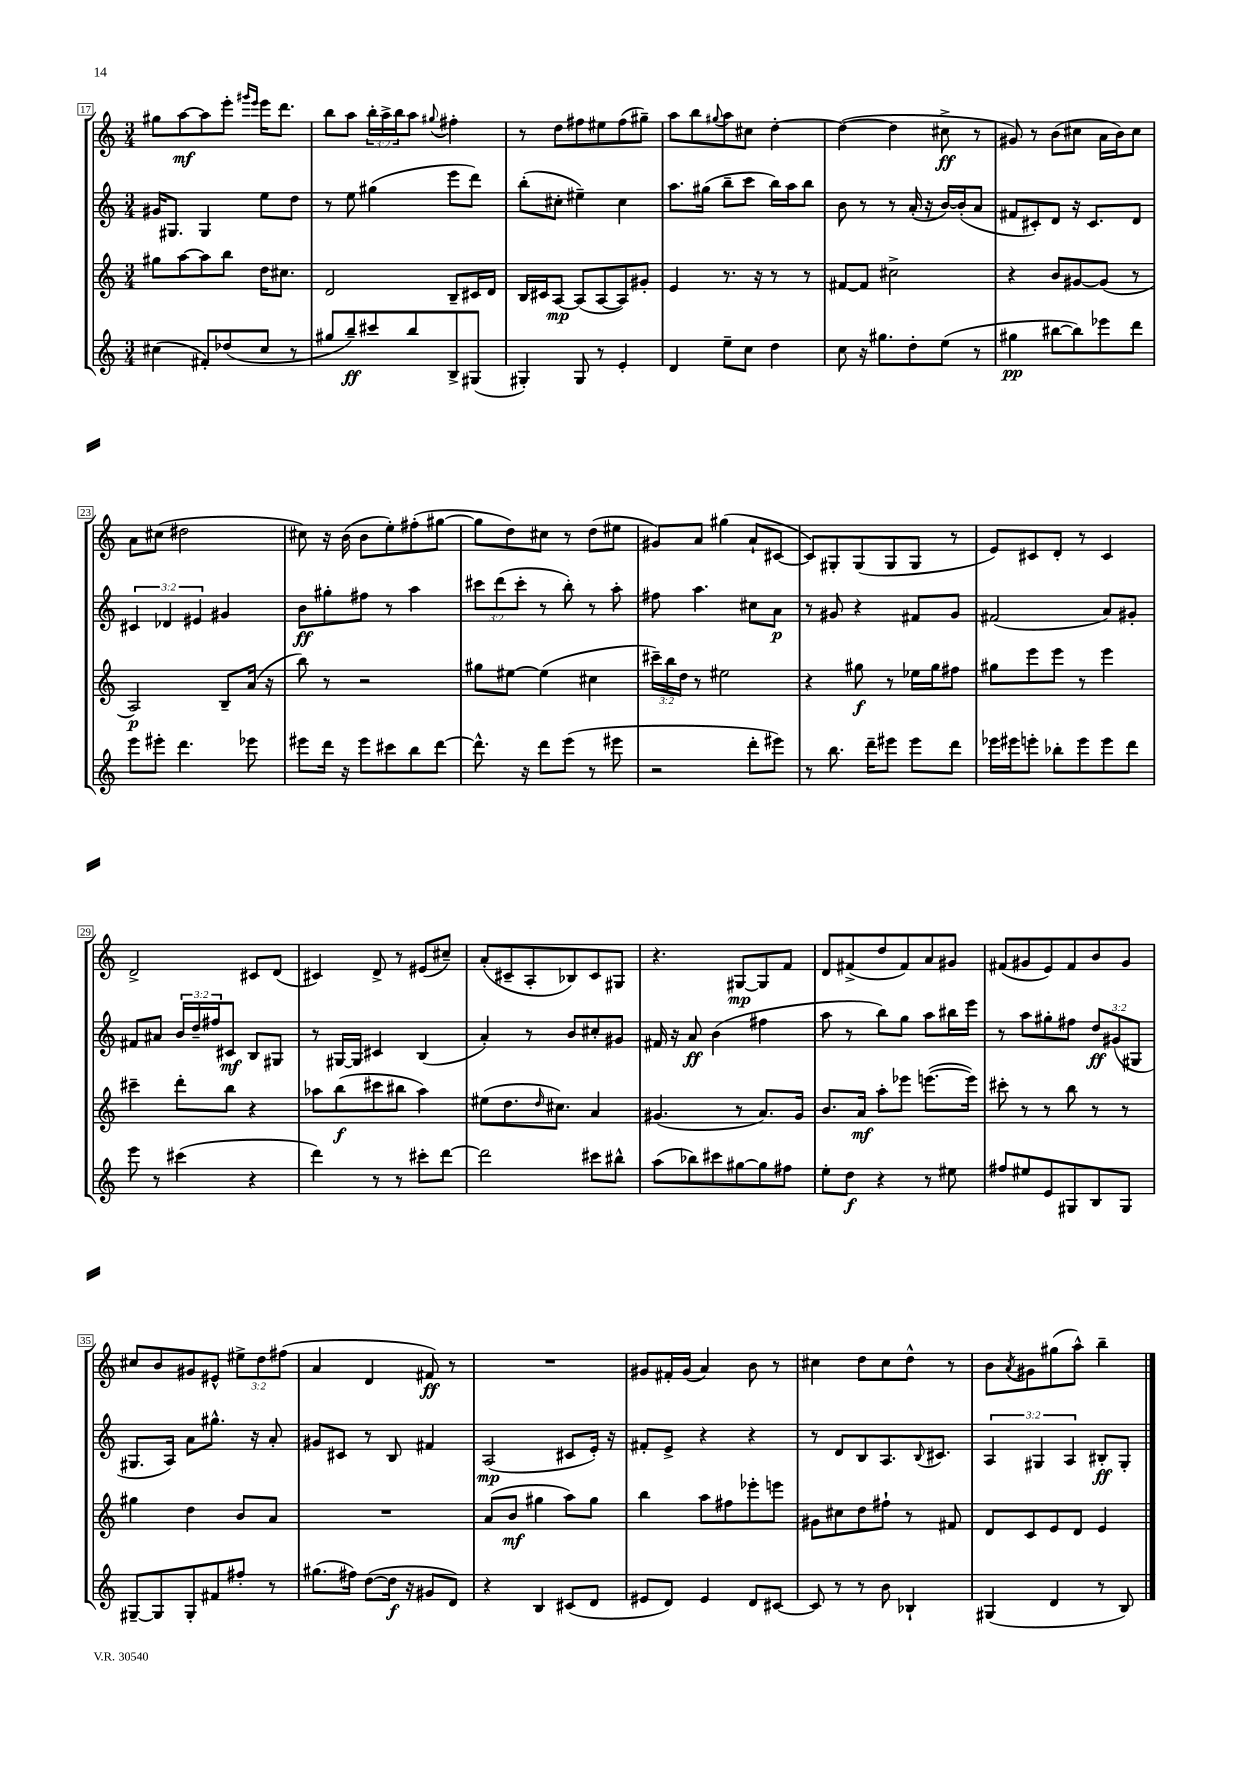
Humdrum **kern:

**kern	**dynam	**kern	**dynam	**kern	**dynam	**kern	**dynam
*part4	*part4	*part3	*part3	*part2	*part2	*part1	*part1
*staff4	*staff4	*staff3	*staff3	*staff2	*staff2	*staff1	*staff1
*clefG2	*	*clefG2	*	*clefG2	*	*clefG2	*
*k[]	*	*k[]	*	*k[]	*	*k[]	*
*M3/4	*	*M3/4	*	*M3/4	*	*M3/4	*
=17	=17	=17	=17	=17	=17	=17	=17
(4cc#X\	.	8gg#X\L	.	16g#X/KL	.	8gg#X\L	.
.	.	.	.	8.G#X/J	.	.	.
.	.	[8aa\	.	.	.	[8aa\	mf
8f#X'/L)	.	8aa\]	.	4G#/	.	8aa\]	.
(8dd-X/	.	8bb\J	.	.	.	8eee'\J	.
.	.	.	.	.	.	16qqggg#X/LL	.
.	.	.	.	.	.	16qqeee/JJ	.
8cc#/J	.	16dd\KL	.	8ee\L	.	16eee\KL	.
.	.	8.cc#X\J	.	.	.	8.ddd\J	.
8r	.	.	.	8dd\J	.	.	.
=18	=18	=18	=18	=18	=18	=18	=18
8gg#X/L	.	2d/	.	8r	.	8bb\L	.
8bb~/)	ff	.	.	8ee\	.	8aa\J	.
8ccc#X/	.	.	.	(4gg#X\	.	24bb'\LL	.
.	.	.	.	.	.	24aa^\	.
.	.	.	.	.	.	24bb\J	.
8bb/	.	.	.	.	.	8aa\J	.
.	.	.	.	.	.	8qqgg#X/	.
8B^/	.	8B~/L	.	8eee\L	.	4ff#X'\	.
(8G#X/J	.	16c#X/L	.	8ddd\J)	.	.	.
.	.	16d/JJ	.	.	.	.	.
=19	=19	=19	=19	=19	=19	=19	=19
4G#X'/)	.	16B/LL	.	(8bb'\L	.	8r	.
.	.	16c#X/J	.	.	.	.	.
.	.	[8A/J	mp	8cc#X'\J	.	8dd\L	.
8G#/	.	(8A/L]	.	4ee#X~\)	.	8ff#X\	.
8r	.	[8A/	.	.	.	8ee#X\	.
4e'/	.	8A/])	.	4cc#\	.	(8ff#\	.
.	.	8g#X'/J	.	.	.	8gg#X~\J)	.
=20	=20	=20	=20	=20	=20	=20	=20
4d/	.	4e/	.	8.aa\L	.	8aa\L	.
.	.	.	.	.	.	8bb\	.
.	.	.	.	(16gg#X\Jk	.	.	.
.	.	.	.	.	.	8qqgg#X/	.
8ee~\L	.	8.r	.	8bb~\L	.	8aa\	.
8cc\J	.	.	.	8ccc\J	.	8cc#X\J	.
.	.	16r	.	.	.	.	.
4dd\	.	8r	.	16bb\LL)	.	[4dd'\	.
.	.	.	.	16aa\J	.	.	.
.	.	8r	.	8bb\J	.	.	.
=21	=21	=21	=21	=21	=21	=21	=21
8cc\	.	[8f#X/L	.	8b\	.	(4dd\_	.
16r	.	8f#/J]	.	8r	.	.	.
8.gg#X\L	.	.	.	.	.	.	.
.	.	2cc#X^\	.	8r	.	4dd\]	.
8dd'\	.	.	.	(16a'/	.	.	.
.	.	.	.	16r	.	.	.
(8ee\J	.	.	.	[16b/LL)	.	8cc#X^\	ff
.	.	.	.	(16b'/J]	.	.	.
8r	.	.	.	8a/J	.	8r	.
=22	=22	=22	=22	=22	=22	=22	=22
4gg#X\	pp	4r	.	8f#X/L	.	8g#X/)	.
.	.	.	.	8c#X'/)	.	8r	.
[8bb#X\L	.	8b/L	.	8d/J	.	(8b\L	.
8bb#\])	.	[8g#X/	.	16r	.	8cc#X\J	.
.	.	.	.	8.c#/L	.	.	.
8eee-X\	.	(8g#/J]	.	.	.	16a\LL	.
.	.	.	.	.	.	16b\J)	.
8ddd\J	.	8r	.	8d/J	.	8cc#\J	.
!!LO:LB:g=z
=23	=23	=23	=23	=23	=23	=23	=23
8eee\L	.	2A/)	p	6c#X/	.	8a\L	.
8eee#X'\J	.	.	.	.	.	(8cc#X\J	.
.	.	.	.	6d-X/	.	.	.
4.ddd\	.	.	.	.	.	2dd#X\	.
.	.	.	.	6e#X/	.	.	.
.	.	8B~/L	.	4g#X/	.	.	.
8eee-X\	.	(16a/Jk	.	.	.	.	.
.	.	16r	.	.	.	.	.
=24	=24	=24	=24	=24	=24	=24	=24
8eee#X\L	.	8bb\)	.	8b\L	ff	8cc#X\)	.
16ddd\Jk	.	8r	.	8gg#X'\	.	16r	.
16r	.	.	.	.	.	(16b\	.
8eee#\L	.	2r	.	8ff#X\J	.	8b\L	.
8ccc#X\	.	.	.	8r	.	8ee'\)	.
8bb\	.	.	.	4aa\	.	(8ff#X'\	.
[8ddd\J	.	.	.	.	.	[8gg#X\J	.
=25	=25	=25	=25	=25	=25	=25	=25
8.ddd^^\]	.	8gg#X\L	.	12ccc#X\L	.	8gg#\L]	.
.	.	.	.	(12ddd\	.	.	.
.	.	[8ee#X\J	.	.	.	8dd\)	.
.	.	.	.	12ccc#'\J	.	.	.
16r	.	.	.	.	.	.	.
8ddd\L	.	(4ee#\]	.	8r	.	8cc#X\J	.
(8eee\J	.	.	.	8bb'\)	.	8r	.
8r	.	4cc#X\	.	8r	.	(8dd\L	.
8eee#X\	.	.	.	8aa'\	.	8ee#X\J	.
=26	=26	=26	=26	=26	=26	=26	=26
2r	.	24ccc#X~\LL)	.	8ff#X\	.	8g#X/L)	.
.	.	24bb\	.	.	.	.	.
.	.	24dd\JJ	.	.	.	.	.
.	.	8r	.	4.aa\	.	8a/J	.
.	.	2ee#X\	.	.	.	(4gg#X\	.
8ddd'\L	.	.	.	8cc#X\L	.	8a`/L	.
8eee#X\J)	.	.	.	8a\J	p	[8c#X/J	.
=27	=27	=27	=27	=27	=27	=27	=27
8r	.	4r	.	8r	.	8c#/L])	.
8.bb\	.	.	.	8g#X/	.	8G#X'/	.
.	.	8gg#X\	f	4r	.	(8G#/	.
16ddd~\KL	.	.	.	.	.	.	.
8eee#X\J	.	8r	.	.	.	8G#/	.
8eee#\L	.	16ee-X\LL	.	8f#X/L	.	8G#/J	.
.	.	16gg#\J	.	.	.	.	.
8ddd\J	.	8ff#X\J	.	8g#/J	.	8r	.
=28	=28	=28	=28	=28	=28	=28	=28
16eee-X\LL	.	8gg#X\L	.	(2f#X/	.	8e/L)	.
16eee#X\J	.	.	.	.	.	.	.
8eeen'\J	.	8eee\	.	.	.	8c#X/	.
8bb-X'\L	.	8eee\J	.	.	.	8d'/J	.
8eee\	.	8r	.	.	.	8r	.
8eee\	.	4eee\	.	8a/L)	.	4c#/	.
8ddd\J	.	.	.	8g#X'/J	.	.	.
!!LO:LB:g=z
=29	=29	=29	=29	=29	=29	=29	=29
8eee\	.	4ccc#X~\	.	8f#X/L	.	2d^/	.
8r	.	.	.	8a#X/J	.	.	.
(4ccc#X\	.	8ddd'\L	.	24b/LL	.	.	.
.	.	.	.	24dd~/	.	.	.
.	.	.	.	24ff#X/J	.	.	.
.	.	8bb\J	.	8c#X/J	mf	.	.
4r	.	4r	.	8B/L	.	8c#X/L	.
.	.	.	.	8G#X/J	.	(8d/J	.
=30	=30	=30	=30	=30	=30	=30	=30
4ddd\)	.	8aa-X\L	.	8r	.	4c#X/)	.
.	.	(8bb\	f	[16G#X/LL	.	.	.
.	.	.	.	16G#/JJ]	.	.	.
8r	.	8ccc#X\	.	4c#X/	.	8d^/	.
8r	.	8bb#X\J	.	.	.	8r	.
8ccc#X'\L	.	4aa-\)	.	(4B/	.	(8e#X/L	.
[8ddd\J	.	.	.	.	.	8cc#X~/J)	.
=31	=31	=31	=31	=31	=31	=31	=31
2ddd\]	.	(8ee#X\L	.	4a'/)	.	(8a'/L	.
.	.	8.dd\	.	.	.	8c#X~/	.
.	.	.	.	8r	.	8A'/	.
.	.	16qqdd/	.	.	.	.	.
.	.	8.cc#X\J)	.	.	.	.	.
.	.	.	.	8b/L	.	8B-X/)	.
8ccc#X\L	.	4a/	.	8cc#X'/	.	8c#/	.
8bb#X^^\J	.	.	.	8g#X/J	.	8G#X/J	.
=32	=32	=32	=32	=32	=32	=32	=32
(8aa\L	.	(4.g#X/	.	16f#X/	.	4.r	.
.	.	.	.	16r	.	.	.
8bb-X\)	.	.	.	8a/	ff	.	.
8ccc#X\	.	.	.	(4b\	.	.	.
[8gg#X\	.	8r	.	.	.	[8G#X/L	mp
8gg#\]	.	8.a/L)	.	4ff#X\	.	8G#/]	.
8ff#X\J	.	.	.	.	.	8f/J	.
.	.	16g#/Jk	.	.	.	.	.
=33	=33	=33	=33	=33	=33	=33	=33
8ee'\L	.	8.b/L	.	8aa\	.	8d/L	.
8dd\J	f	.	.	8r	.	(8f#X^/	.
.	.	16a/Jk	mf	.	.	.	.
4r	.	8aa'\L	.	8bb\L)	.	8dd/	.
.	.	8eee-X\J	.	8gg\J	.	8f#/)	.
8r	.	([8.eeen\L	.	8aa\L	.	8a/	.
8ee#X\	.	.	.	16bb#X\L	.	8g#X/J	.
.	.	16eee\Jk])	.	16eee\JJ	.	.	.
=34	=34	=34	=34	=34	=34	=34	=34
8ff#X/L	.	8ccc#X'\	.	8r	.	(8f#X/L	.
8ee#X/	.	8r	.	8aa\L	.	8g#X/	.
8e/	.	8r	.	8gg#X'\	.	8e/)	.
8G#X/	.	8bb\	.	8ff#X\J	.	8f#/	.
8B/	.	8r	.	12dd/L	ff	8b/	.
.	.	.	.	(12g#X/	.	.	.
8G#/J	.	8r	.	.	.	8g#/J	.
.	.	.	.	12G#X/J	.	.	.
!!LO:LB:g=z
=35	=35	=35	=35	=35	=35	=35	=35
[8G#X~/L	.	4gg#X\	.	8.G#X/L	.	8cc#X/L	.
8G#/]	.	.	.	.	.	8b/	.
.	.	.	.	16A/Jk)	.	.	.
8G#'/	.	4dd\	.	8a\L	.	8g#X/	.
8f#X/	.	.	.	8.gg#X^^\J	.	8e#X^^/J	.
8ff#X'/J	.	8b/L	.	.	.	12ee#X^\L	.
.	.	.	.	16r	.	.	.
.	.	.	.	.	.	12dd\	.
8r	.	8a/J	.	8a'/	.	.	.
.	.	.	.	.	.	(12ff#X\J	.
=36	=36	=36	=36	=36	=36	=36	=36
(8.gg#X\L	.	2.r	.	8g#X/L	.	4a/	.
.	.	.	.	8c#X/J	.	.	.
16ff#X\Jk)	.	.	.	.	.	.	.
([8dd\L	.	.	.	8r	.	4d/	.
16dd\Jk]	f	.	.	8B/	.	.	.
16r	.	.	.	.	.	.	.
8g#X/L	.	.	.	4f#X/	.	8f#X/)	ff
8d/J)	.	.	.	.	.	8r	.
=37	=37	=37	=37	=37	=37	=37	=37
4r	.	(8a/L	.	(2A/	mp	2.r	.
.	.	8b/J	mf	.	.	.	.
4B/	.	4gg#X\	.	.	.	.	.
(8c#X/L	.	8aa\L)	.	8c#X/L	.	.	.
8d/J	.	8gg#\J	.	16e'/Jk)	.	.	.
.	.	.	.	16r	.	.	.
=38	=38	=38	=38	=38	=38	=38	=38
8e#X/L	.	4bb\	.	8f#X'/L	.	8g#X/L	.
8d/J)	.	.	.	8e^/J	.	16f#X'/L	.
.	.	.	.	.	.	(16g#/JJ	.
4e#/	.	8aa\L	.	4r	.	4a/)	.
.	.	8ff#X\	.	.	.	.	.
8d/L	.	8eee-X'\	.	4r	.	8b\	.
[8c#X/J	.	8eeen\J	.	.	.	8r	.
=39	=39	=39	=39	=39	=39	=39	=39
8c#/]	.	8g#X\L	.	8r	.	4cc#X\	.
8r	.	8cc#X\	.	8d/L	.	.	.
8r	.	8dd\	.	8B/	.	8dd\L	.
8b\	.	8ff#X`\J	.	8.A/	.	8cc#\	.
4B-X`/	.	8r	.	.	.	8dd^^\J	.
.	.	.	.	8qqB/	.	.	.
.	.	.	.	8.c#X/J	.	.	.
.	.	8f#X/	.	.	.	8r	.
=40	=40	=40	=40	=40	=40	=40	=40
(4G#X/	.	8d/L	.	6A/	.	8b\L	.
.	.	.	.	.	.	8qa/	.
.	.	8c/	.	.	.	8g#X\	.
.	.	.	.	6G#X/	.	.	.
4d/	.	8e/	.	.	.	(8gg#X\	.
.	.	.	.	6A/	.	.	.
.	.	8d/J	.	.	.	8aa^^\J)	.
8r	.	4e/	.	8B#X'/L	ff	4bb~\	.
8B/)	.	.	.	8G#'/J	.	.	.
==	==	==	==	==	==	==	==
*-	*-	*-	*-	*-	*-	*-	*-
